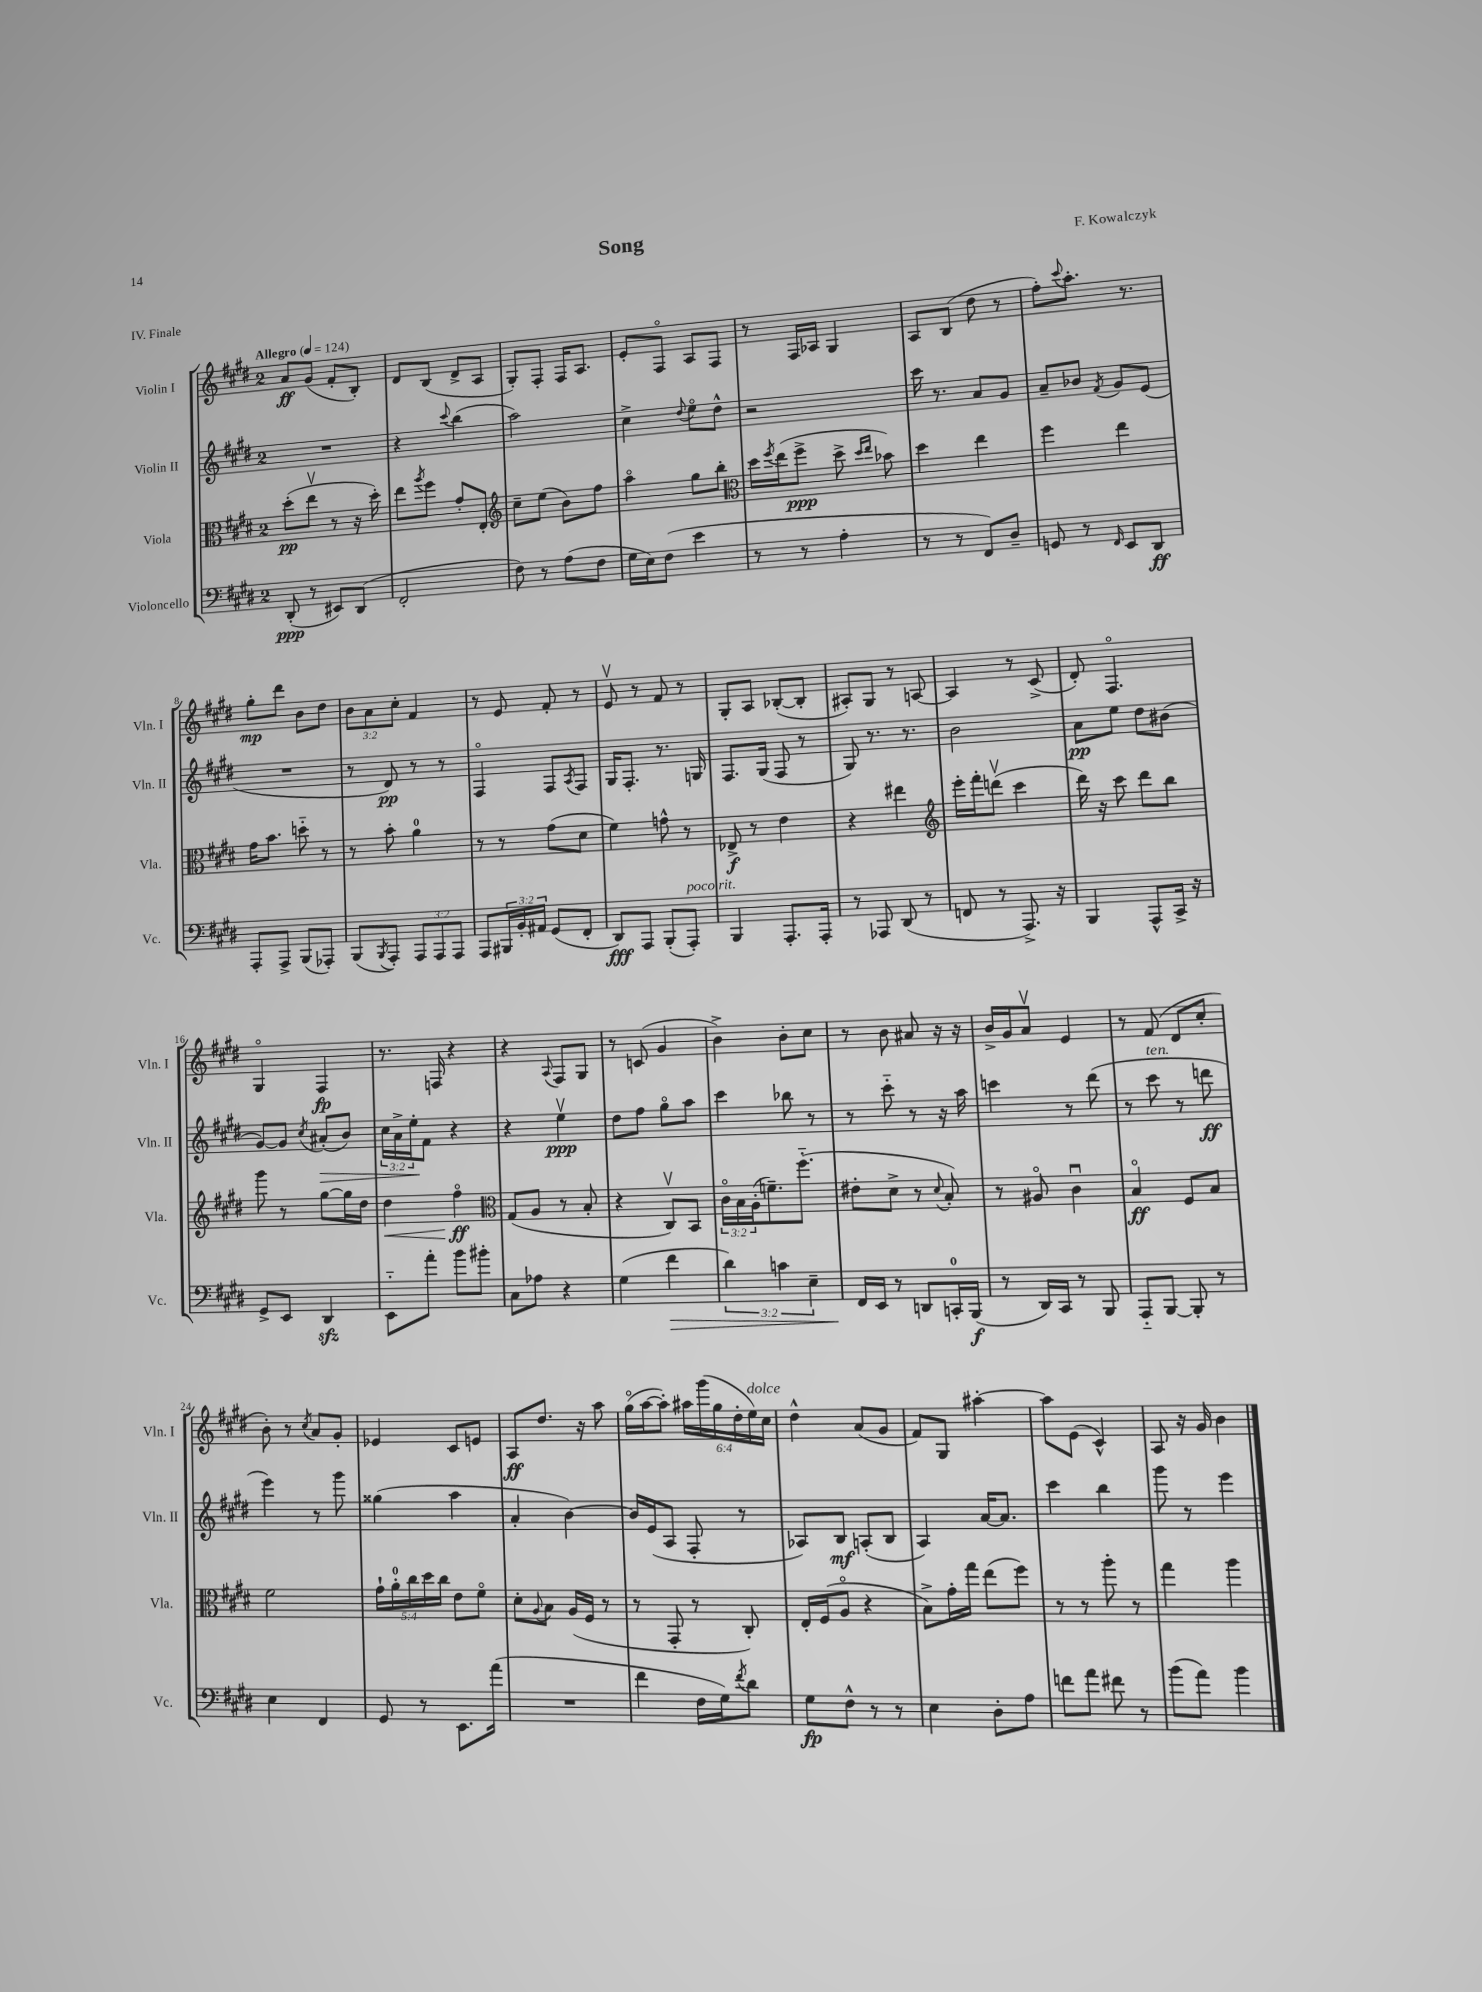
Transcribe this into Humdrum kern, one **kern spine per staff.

**kern	**kern	**kern	**kern
*staff4	*staff3	*staff2	*staff1
*clefF4	*clefC3	*clefG2	*clefG2
*k[f#c#g#d#]	*k[f#c#g#d#]	*k[f#c#g#d#]	*k[f#c#g#d#]
*M2/4	*M2/4	*M2/4	*M2/4
*MM124	*MM124	*MM124	*MM124
(8DD#'	(8dd#'	2r	8a
8r	8eev	.	(8g#
8EE#)	8r	.	8f#'
(8DD#	16r	.	8B')
.	16dd#')	.	.
=	=	=	=
2FF#'	8ee	4r	8d#
.	8qaa	.	.
.	8ff#	.	(8B
.	.	8qqccc#	.
.	8g#'	(4bb	8d#^
.	8E'	.	8A
=	=	=	=
*	*clefG2	*	*
8F#)	8cc#~	2aa)	8G#')
8r	(8ee	.	8F#'
(8A	8b)	.	16F#
.	.	.	8.A
8F#	8ff#	.	.
=	=	=	=
16G#	4aao	4cc#^	8e'
16E)	.	.	.
(8F#	.	.	8F#o
.	.	8qqdd#	.
4e	8gg#	8eeo	8A
.	8bb'	8dd#^^	8F#
=	=	=	=
*	*clefC3	*	*
8r	16dd#	2r	8r
.	8qff#	.	.
.	(16ee	.	.
8r	8ff#^	.	16F#
.	.	.	16A-
4A'	8dd#^	.	4G#
.	16qqdd#	.	.
.	16qqee	.	.
.	8b-)	.	.
=	=	=	=
8r	4dd#	16ccc#	8A
.	.	8.r	.
8r	.	.	(8B
8FF#)	4ee	8a	8dd#
8D#~	.	8g#	8r
=	=	=	=
8GG	4ff#	8a~	8ff#')
.	.	.	8qqccc#
8r	.	8b-	8.aa'
16qqFF#	.	8qf#	.
8EE	4ee	8g#	.
.	.	.	8.r
8DD#	.	(8e	.
=	=	=	=
8AAA'	16g#	2r	8gg#'
.	8.b	.	.
8AAA^	.	.	8ddd#
(8BBB	8dd'~	.	8b
8AAA-')	8r	.	8dd#
=	=	=	=
(8BBB	8r	8r	12b
.	.	.	12a
8qBBB	.	.	.
8AAA')	8b'	8d#)	.
.	.	.	12cc#'
12AAA	4a	8r	4f#
12AAA	.	.	.
.	.	8r	.
12AAA	.	.	.
=	=	=	=
8AAA	8r	4F#o	8r
24BBB#	8r	.	8e
24BB'	.	.	.
24AA#	.	.	.
(8GG#	(8g#	8F#	8f#'
.	.	8qA	.
8FF#'	8d#	8F#	8r
=	=	=	=
8DD#)	4f#)	16G#	8ev
.	.	8.F#'	.
8AAA	.	.	8r
(8BBB'	8g^^	8.r	8f#
8AAA')	8r	.	8r
.	.	16G	.
=	=	=	=
4BBB	8E-^	8.F#	8G#'
.	8r	.	8A
.	.	(16G#	.
8.AAA'	4e	8F#	([8B-'
.	.	8r	8B-']
16AAA'	.	.	.
=	=	=	=
8r	4r	8G#)	8A#')
8AAA-	.	8.r	8G#
(8DD#	4ee#	.	8r
.	.	8.r	.
8r	.	.	[8A
=	=	=	=
*	*clefG2	*	*
8FF	16eee'	2b	4A]
.	16fff#'	.	.
8r	(8dddv	.	.
8.AAA^)	4ccc#	.	8r
.	.	.	(8c#^
16r	.	.	.
=	=	=	=
4BBB	16ddd#)	8a	8d#')
.	16r	.	.
.	8ccc#	8ee	4.F#o
8AAA^^	8ddd#	8dd#	.
16CC#^	8bb	(8b#	.
16r	.	.	.
=	=	=	=
8GG#^	8ggg#	[8g#)	4G#o
8EE	8r	8g#]	.
.	.	8qcc#	.
4DD#	[8gg#	(8a#'	4F#
.	16gg#]	8b)	.
.	16dd#	.	.
=	=	=	=
8EE'~	4dd#	24cc#	8.r
.	.	24a^	.
.	.	24ee'	.
8a'	.	8f#	.
.	.	.	16F
8b	4ff#o	4r	4r
8b#'	.	.	.
=	=	=	=
*	*clefC3	*	*
8C#	(8G#	4r	4r
8A-	8A	.	.
.	.	.	8qqA
4r	8r	4eev	8F#
.	8B'	.	8G#
=	=	=	=
(4G#	4r	8dd#	8r
.	.	8ff#	(8c
4f#	8C#v)	8gg#o	4g#
.	8BB	8aa	.
=	=	=	=
6d#)	24c#o	4ccc#	4b^)
.	24B	.	.
.	(24A'	.	.
.	8.f~)	.	.
6c	.	.	.
.	.	8bb-	8b'
.	(8.ff#'~	.	.
6E~	.	.	.
.	.	8r	8cc#
=	=	=	=
16FF#	8e#'	8r	8r
16EE	.	.	.
8r	8d#^	8ccc#'~	8b
8DD	8r	8r	8a#
.	8qqd#	.	.
16CC'	8B')	16r	16r
(16BBB	.	16aa	16r
=	=	=	=
8r	8r	4ccc	16b^
.	.	.	16g#
16DD#)	8A#o	.	8av
16CC#	.	.	.
8r	4c#u	8r	4e
8BBB	.	(8ddd#	.
=	=	=	=
8AAA'~	4Bo	8r	8r
[8BBB	.	8ccc#	(8f#
8BBB']	8F#	8r	8d#
8r	8B	8ddd	8cc#'
=	=	=	=
4E	2f#	4eee)	8b')
.	.	.	8r
.	.	.	8qcc#
4FF#	.	8r	8a
.	.	8ggg#	8g#'
=	=	=	=
8GG#	20g#`	(4gg##	4e-
.	20a'	.	.
.	20cc#	.	.
8r	.	.	.
.	20dd#	.	.
.	20cc#	.	.
8.EE	8e	4aa	8c#
.	8f#o	.	8e
(16a	.	.	.
=	=	=	=
2r	8d#'	4a'	8A
.	8qqA	.	.
.	8B	.	8.dd#
.	(16A	[4b)	.
.	16F#	.	16r
.	8r	.	8aa
=	=	=	=
4f#	8r	16b]	(16gg#o
.	.	(16e	[16aa
.	8GG#'	8A	8aa'])
16F#	8r	8F#'	24aa#
.	.	.	(24ggg#
16G#)	.	.	.
.	.	.	24gg#
8qf#	.	.	.
8d#	8C#')	8r	24dd#'
.	.	.	24ee)
.	.	.	24cc#
=	=	=	=
8G#	16E'	8A-)	4dd#^^
.	(16F#	.	.
8F#^^	8Ao	8B	.
8r	4r	(8A'	(8a
8r	.	8B	8g#
=	=	=	=
4E	8B^)	4A)	8f#)
.	16g#'	.	8G#
.	16gg#	.	.
8D#'	(8ee	[16a	[4aa#'
.	.	8.a]	.
8A	8ff#)	.	.
=	=	=	=
8f	8r	4ccc#	8aa#]
8a	8r	.	(8e
8f#	8aa'	4bb	4c#^^)
8r	8r	.	.
=	=	=	=
(8b	4gg#	8ggg#	8A
8a)	.	8r	16r
.	.	.	16g#
4b	4aa	4eee	4b
==	==	==	==
*-	*-	*-	*-
